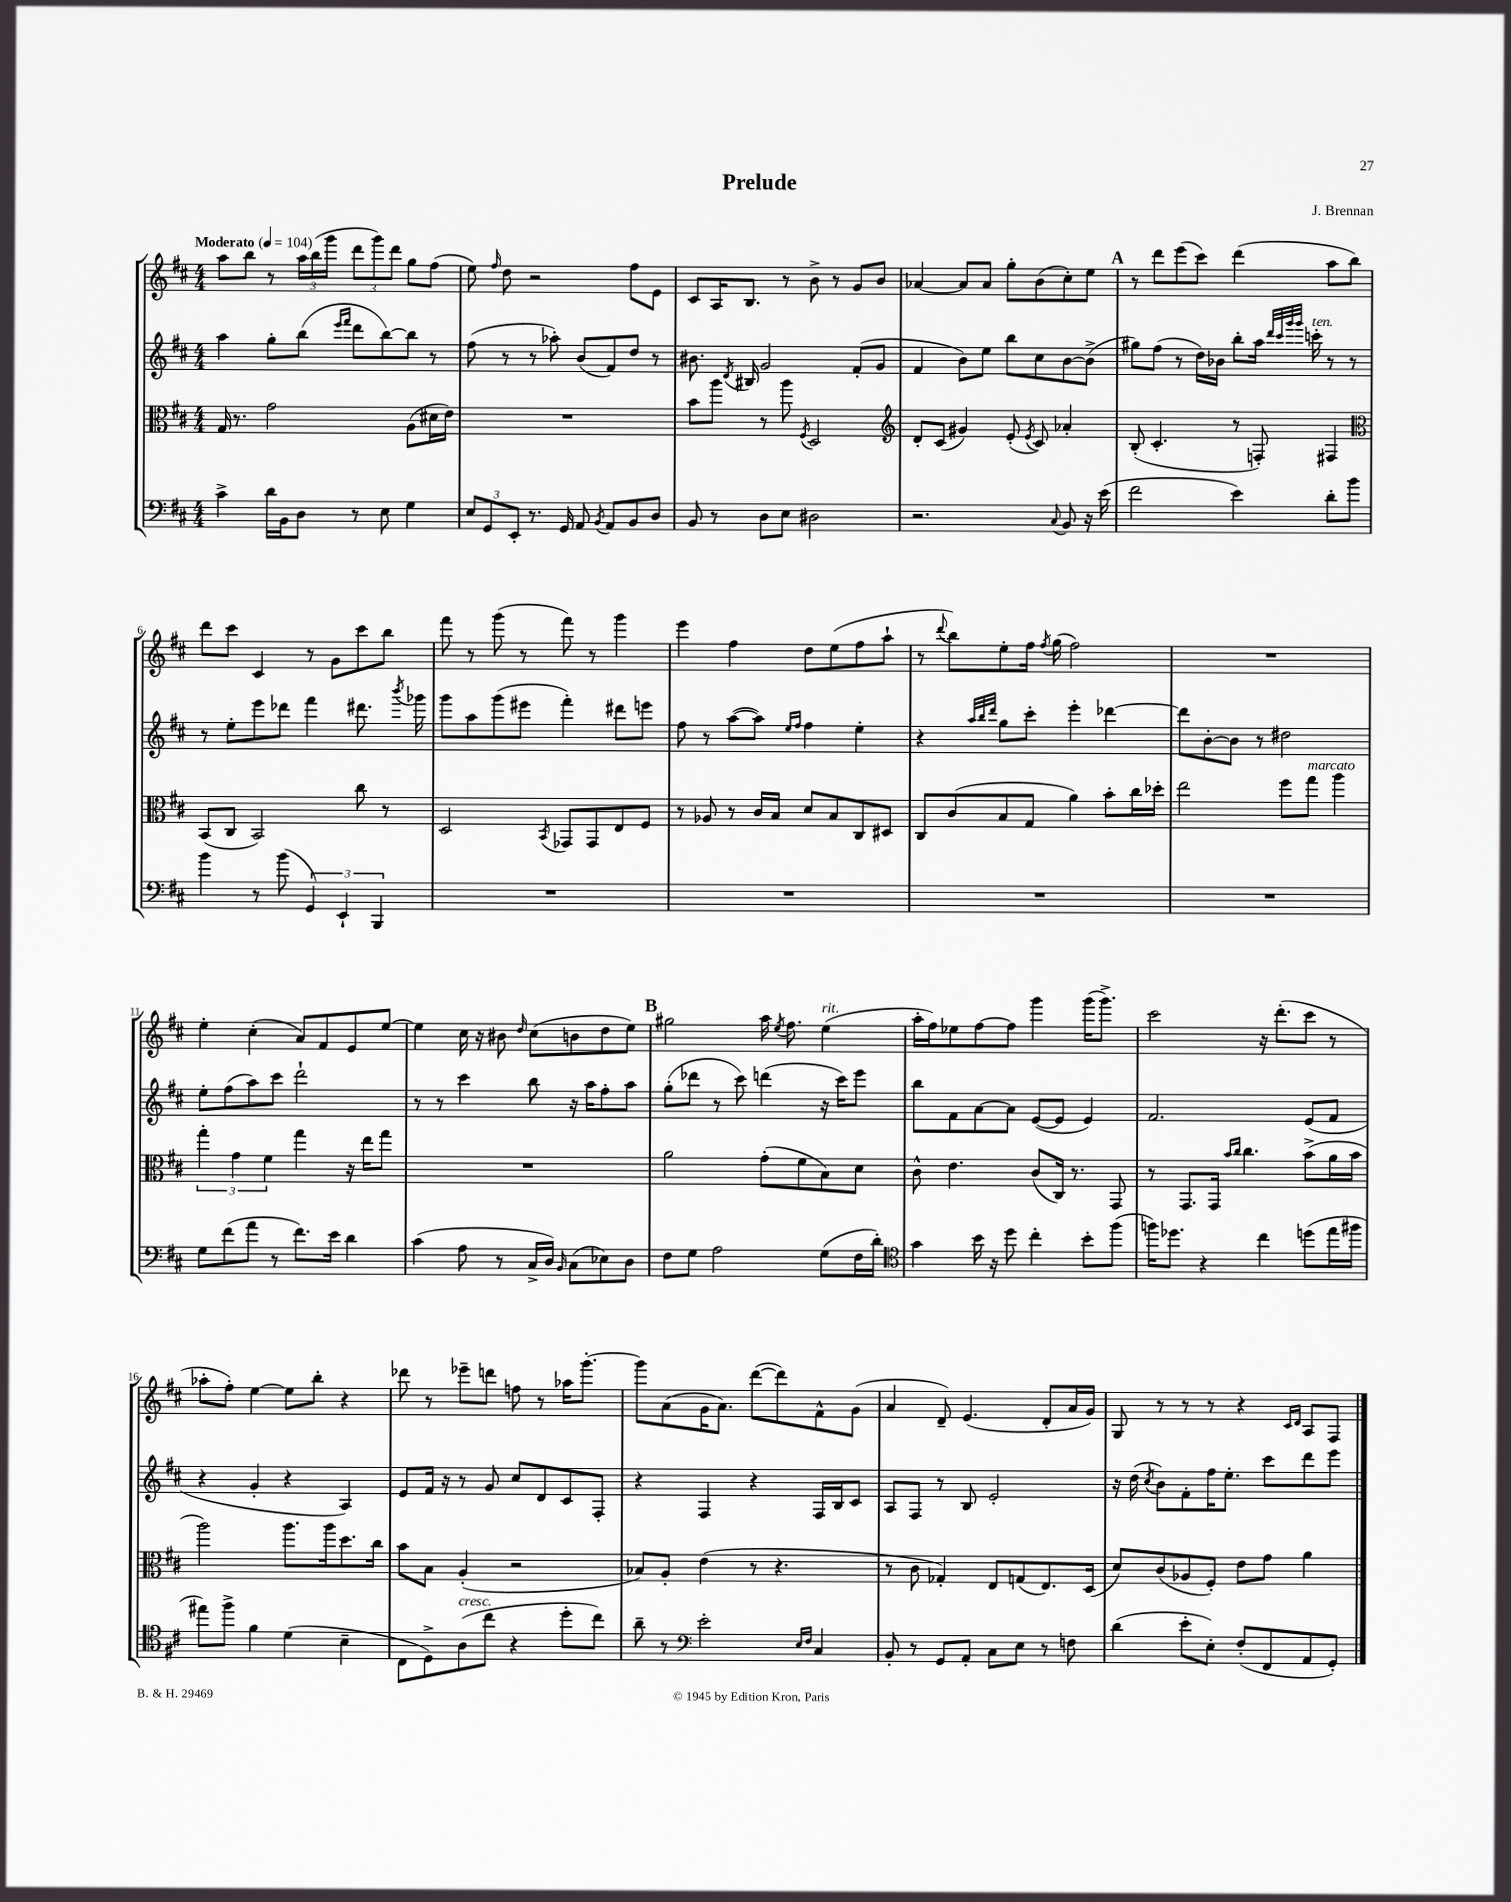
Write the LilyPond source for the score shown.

\header { title = "Prelude" composer = "J. Brennan" }
<<
\new StaffGroup <<
\new Staff = "s0" {
    \clef treble \key d \major \numericTimeSignature \time 4/4 \tempo "Moderato" 4 = 104
    \autoBeamOff a''8[ b''8] r8 \tuplet 3/2 { a''16[ b''16( g'''16] } \tuplet 3/2 { d'''8[ g'''8) d'''8] } g''8[ fis''8]( |
    e''8) \grace { fis''16 } d''8 r2 fis''8[ e'8] |
    cis'8[ a16 b8.] r8 b'8-> r8 g'8[ b'8] |
    aes'4~ aes'8[ aes'8] g''8[-. b'8( cis''8-.) e''8] |
    \mark \markup { \bold "A" } r8 d'''8[ e'''8( cis'''8]) d'''4( a''8[ b''8]) |
    d'''8[ cis'''8] cis'4 r8 g'8[ cis'''8 b''8] |
    fis'''8 r8 g'''8( r8 fis'''8) r8 g'''4 |
    e'''4 fis''4 d''8[ e''8( fis''8 a''8]-! |
    r8 \appoggiatura { d'''8 } b''8[) e''8-. fis''16] \acciaccatura { fis''8 } g''16( fis''2) |
    R1 |
    e''4-. cis''4-.( a'8[) fis'8 e'8 e''8]~ |
    e''4 cis''16 r16 bis'8 \grace { d''16 } cis''8[( b'8 d''8 e''8]) |
    \mark \markup { \bold "B" } gis''2 a''16 \acciaccatura { e''8 } fis''8. e''4^\markup { \italic "rit." }( |
    a''16[-. fis''16) ees''8 fis''8~ fis''8] g'''4 g'''16[( g'''8.]->) |
    cis'''2 r16 d'''8.[-.( cis'''8] r8 |
    aes''8[-. fis''8]-.) e''4~ e''8[ b''8]-. r4 |
    des'''8 r8 ees'''8[-- d'''8] f''8 r8 aes''16[ g'''8.]~-. |
    g'''8[ a'8( g'16 a'8.]) d'''8[~( d'''8) fis'8-^ g'8]( |
    a'4 d'8--) e'4.( d'8[-. a'16 g'16]) |
    g8 r8 r8 r8 r4 \grace { cis'16[ d'16] } a8[ fis8] \bar "|." |
}
\new Staff = "s1" {
    \clef treble \key d \major \numericTimeSignature \time 4/4
    \autoBeamOff a''4 g''8[-. b''8]( \grace { e'''16[ fis'''16] } d'''8[ b''8~) b''8] r8 |
    fis''8( r8 r8 aes''8-.) b'8[( fis'8) d''8] r8 |
    bis'8. \acciaccatura { d'8 } bis16 g'2 fis'8[-.( g'8] |
    fis'4 b'8[) e''8] b''8[ cis''8 b'8~ b'8]->( |
    \mark \markup { \bold "A" } gis''8[) fis''8]( r8 d''16[) bes'16] b''8[-. a''16] \grace { d'''32[ cis'''32 g'''32 g'''32] } c'''16-.^\markup { \italic "ten." } r8 r8 |
    r8 e''8[-. e'''8 des'''8] fis'''4 dis'''8. \acciaccatura { b'''8 } ges'''16 |
    g'''8[ a''8 g'''8( eis'''8] fis'''4-.) dis'''8[ e'''8] |
    fis''8 r8 a''8[~( a''8]) \grace { e''16[ fis''16] } fis''4 e''4-. |
    r4 \grace { a''32[ b''32 d'''32] } g''8[ cis'''8]-. e'''4-. des'''4~ |
    des'''8[ b'8~-. b'8] r8 dis''2 |
    e''8[-. fis''8( a''8) cis'''8] d'''2-! |
    r8 r8 cis'''4 b''8 r16 a''16[ fis''8-. a''8] |
    \mark \markup { \bold "B" } g''8[-.( des'''8] r8 cis'''8) d'''4( r16 cis'''16[) e'''8] |
    b''8[ fis'8 a'8~ a'8] e'8[~( e'8] e'4) |
    fis'2. e'8[( fis'8] |
    r4 g'4-. r4 a4) |
    e'8[ fis'16] r16 r8 g'8 cis''8[ d'8 cis'8 fis8]-. |
    r4 fis4 r4 fis16[ b16 cis'8] |
    a8[ fis8] r8 b8 e'2-. |
    r16 d''16( \acciaccatura { cis''8 } b'8[) fis'8-. fis''16 e''8.]-. cis'''8[ d'''8 e'''8] \bar "|." |
}
\new Staff = "s2" {
    \clef alto \key d \major \numericTimeSignature \time 4/4
    \autoBeamOff g16 r8. g'2 a8[( dis'16 e'16]) |
    R1 |
    b'8[ a''8] r8 a''8 \acciaccatura { fis8 } d2 |
    \clef treble d'8[-. cis'8]( gis'4) e'8-.( \acciaccatura { e'8 } cis'8) aes'4-. |
    \mark \markup { \bold "A" } b8-.( cis'4.-. r8 f8-.) fis4 |
    \clef alto b,8[( cis8] b,2) cis''8 r8 |
    d2 \acciaccatura { b,8 } ges,8[ ges,8 e8 fis8] |
    r8 aes8 r8 cis'16[ b16] d'8[ b8 cis8 dis8] |
    cis8[ cis'8( b8 g8] a'4) b'8[-. cis''16 des''16]-. |
    e''2 fis''8[ g''8]^\markup { \italic "marcato" } a''4 |
    \tuplet 3/2 { g''4-. g'4 fis'4 } g''4 r16 e''16[ g''8] |
    R1 |
    \mark \markup { \bold "B" } a'2 g'8[-.( fis'8 b8) d'8] |
    cis'8-^ e'4. cis'8[( cis16]) r8. g,8 |
    r8 g,8.[ g,16] \grace { b'16[ cis''16] } cis''4. b'8[->( a'16 b'16] |
    a''2) a''8.[ a''16 d''8. cis''16] |
    b'8[ b8] a4-.( r2 |
    bes8[) a8]-. e'4( r8 r4. |
    r8 cis'8 ges4-.) e8[ g8( e8.) d16]( |
    d'8[) cis'8( aes8 fis8]-.) e'8[ g'8] a'4 \bar "|." |
}
\new Staff = "s3" {
    \clef bass \key d \major \numericTimeSignature \time 4/4
    \autoBeamOff cis'4-> d'16[ b,16 d8] r8 e8 g4 |
    \tuplet 3/2 { e8[ g,8 e,8]-. } r8. g,16 a,8 \acciaccatura { b,8 } a,8[ b,8 d8] |
    b,8 r8 d8[ e8] dis2 |
    r2. \appoggiatura { cis8 } b,8 r16 e'16( |
    \mark \markup { \bold "A" } fis'2 e'4) d'8[-. b'8] |
    b'4 r8 b'8( \tuplet 3/2 { g,4) e,4-! b,,4 } |
    R1 |
    R1 |
    R1 |
    R1 |
    g8[ fis'8( a'8] r8 fis'8.[) e'16] d'4 |
    cis'4( a8 r8 cis16[-> d16]) \grace { b,16 } cis8[( ees8) d8] |
    \mark \markup { \bold "B" } fis8[ g8] a2 g8[( fis16 d'16]-.) |
    \clef tenor g'4 b'16 r16 d''8 cis''4-. b'8[-. fis''8]( |
    f''16[) des''8.] r4 cis''4 d''8[( e''16 fis''16] |
    eis''8[) fis''8]-> fis'4 d'4( b4-- |
    cis8[ d8->) a8^\markup { \italic "cresc." }( cis''8] r4 d''8[-. cis''8]) |
    a'8-- r8 \clef bass e'2-. \grace { e16[ fis16] } cis4 |
    b,8-. r8 g,8[ a,8]-. cis8[ e8] r8 f8 |
    d'4( e'8[-. e8]-.) fis8[-.( fis,8 a,8 g,8]-.) \bar "|." |
}
>>
>>
